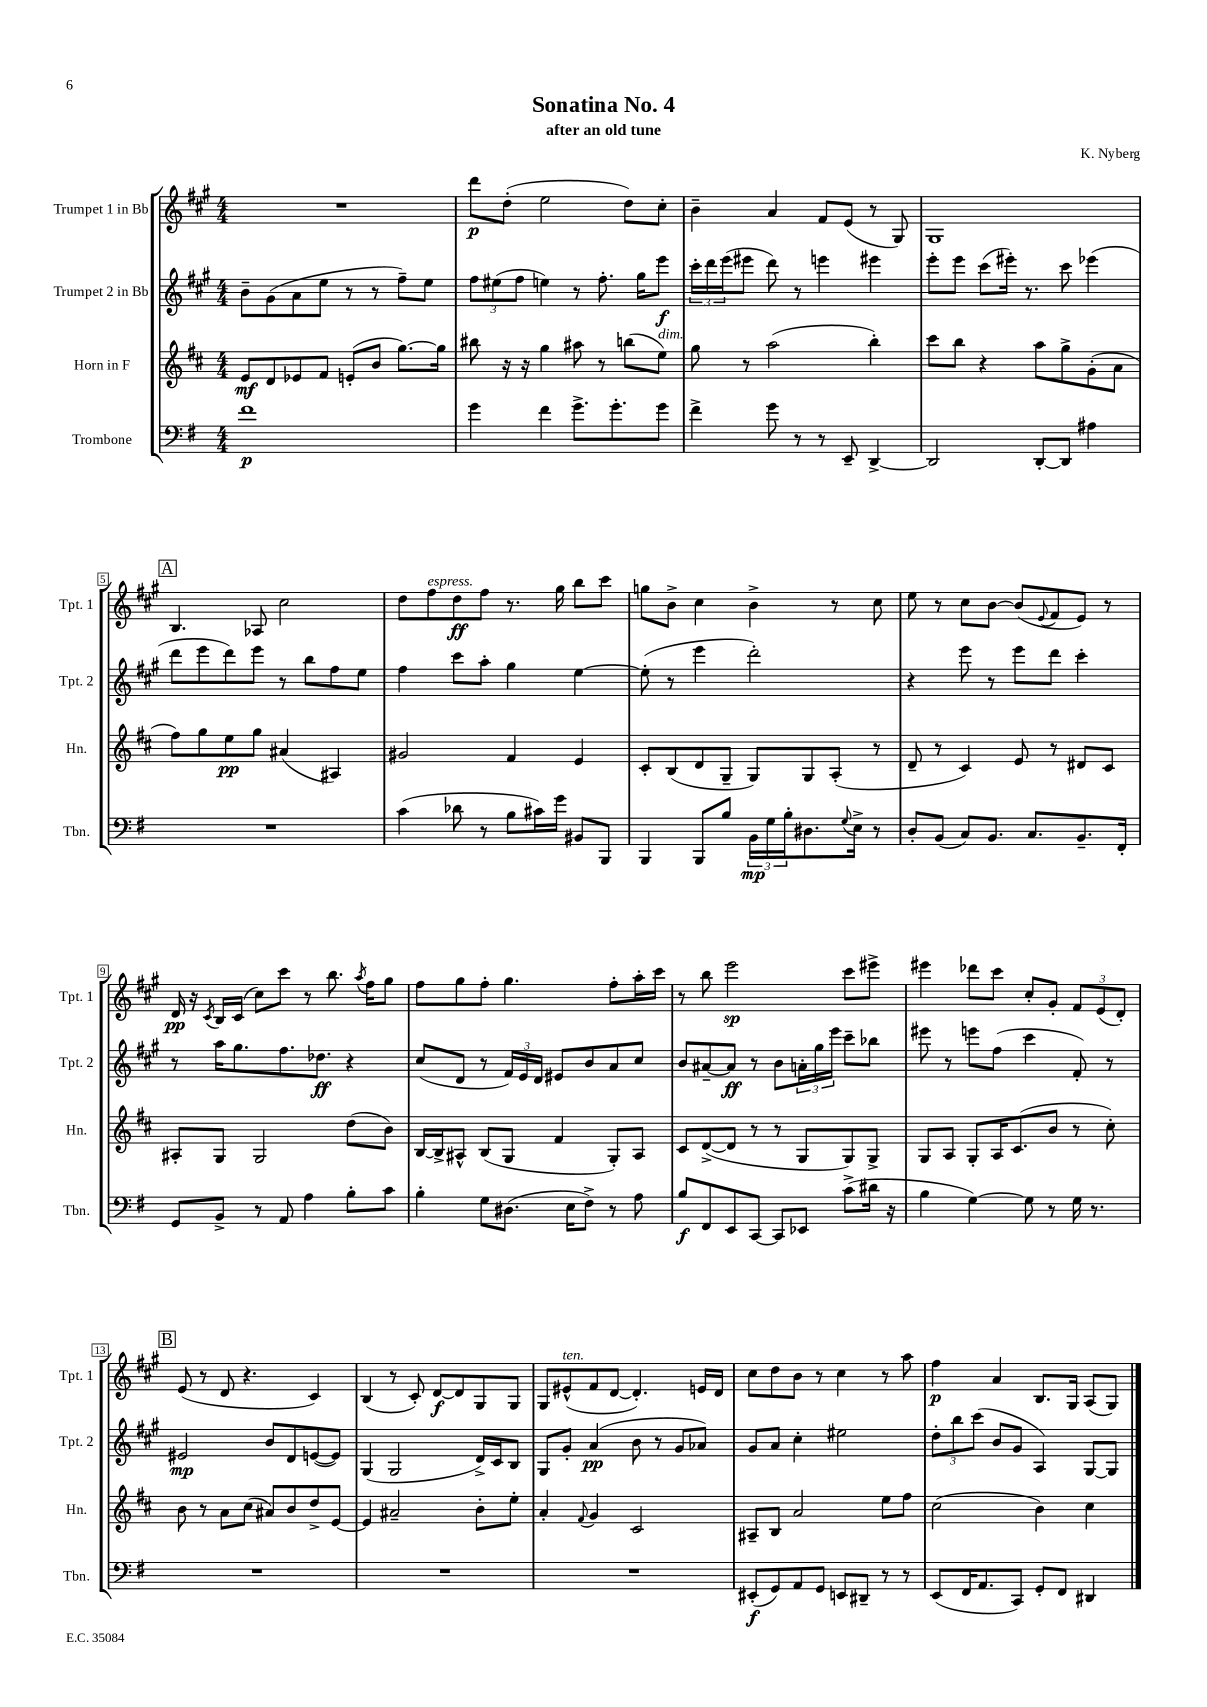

**kern	**kern	**kern	**kern
*staff4	*staff3	*staff2	*staff1
*clefF4	*clefG2	*clefG2	*clefG2
*k[f#]	*k[f#c#]	*k[f#c#g#]	*k[f#c#g#]
*M4/4	*M4/4	*M4/4	*M4/4
1f#	8e/L	8b~\L	1r
.	8d/	(8g#\	.
.	8e-/	8a\	.
.	8f#/J	8ee\J	.
.	(8e'/L	8r	.
.	8b/J	8r	.
.	[8.gg\L)	8ff#~\L)	.
.	.	8ee\J	.
.	16gg\]Jk	.	.
=	=	=	=
4g\	8bb#\	12ff#\L	8ddd\L
.	.	(12ee#\	.
.	16r	.	(8dd'\J
.	.	12ff#\J	.
.	16r	.	.
4f#\	4gg\	4ee\)	2ee\
8.g^\L	8aa#\	8r	.
.	8r	8.ff#'\	.
8.g'\	.	.	.
.	(8bb\L	.	8dd\L)
.	.	16gg#\LK	.
8g\J	8ee\J)	8eee\J	8cc#'\J
=	=	=	=
4f#^\	8gg\	24ccc#'\LL	4b~\
.	.	24ddd\	.
.	.	(24eee\J	.
.	8r	8eee#\J	.
8g\	(2aa\	8ddd\)	4a/
8r	.	8r	.
8r	.	4eee\	8f#/L
8EE~/	.	.	(8e/J
[4DD^/	4bb'\)	4eee#\	8r
.	.	.	8G#/)
=	=	=	=
2DD/]	8ccc#\L	8eee'\L	1G#
.	8bb\J	8eee\J	.
.	4r	(8ccc#\L	.
.	.	16eee#'\Jk)	.
.	.	8.r	.
[8DD'/L	8aa\L	.	.
8DD/]J	8gg^\	8ccc#\	.
4A#\	(8g'\	(4eee-\	.
.	8a\J	.	.
=	=	=	=
1r	8ff#\L)	8ddd\L	4.B/
.	8gg\	8eee\	.
.	8ee\	8ddd\)	.
.	8gg\J	8eee\J	8A-/
.	(4a#/	8r	2cc#\
.	.	8bb\L	.
.	4A#/)	8ff#\	.
.	.	8ee\J	.
=	=	=	=
(4c\	2g#/	4ff#\	8dd\L
.	.	.	8ff#\
8d-\	.	8ccc#\L	8dd\
8r	.	8aa'\J	8ff#\J
8B\L	4f#/	4gg#\	8.r
16c#\L)	.	.	.
16g\JJ	.	.	16gg#\
8BB#/L	4e/	[4ee\	8bb\L
8BBB/J	.	.	8ccc#\J
=	=	=	=
4BBB/	8c#'/L	(8ee'\]	8gg\L
.	(8B/	8r	8b^\J
8BBB/L	8d/	4eee\	4cc#\
8B/J	8G~/J	.	.
24BB\LL	8G/L)	2ddd'\)	4b^\
24G\	.	.	.
24B'\J	.	.	.
8.D#\	8G/	.	.
.	(8A'/J	.	8r
8qqG/	.	.	.
16E^\Jk	.	.	.
8r	8r	.	8cc#\
=	=	=	=
8D'/L	8d~/	4r	8ee\
(8BB/J	8r	.	8r
8C/L)	4c#/)	8eee\	8cc#\L
8.BB/J	.	8r	[8b\J
.	8e/	8eee\L	(8b/]L
8.C/L	.	.	.
.	.	.	8qqe/
.	8r	8ddd\J	8f#/
8.BB~/	8d#/L	4ccc#'\	8e/J)
.	8c#/J	.	8r
16FF#'/Jk	.	.	.
=	=	=	=
8GG/L	8A#'/L	8r	16d/
.	.	.	16r
.	.	.	8qc#/
8BB^/J	8G/J	16aa\LK	16B/LL
.	.	8.gg#\	(16c#/JJ
8r	2G/	.	8cc#\L)
8AA/	.	8.ff#\	8ccc#\J
4A\	.	.	8r
.	.	8.dd-\J	.
.	.	.	8.bb\
8B'\L	(8dd\L	4r	.
.	.	.	8qaa/
.	.	.	16ff#\LK
8c\J	8b\J)	.	8gg#\J
=	=	=	=
4B'\	[16B/LL	(8cc#/L	8ff#\L
.	16B^/]J	.	.
.	8A#^^/J	8d/J	8gg#\
8G\L	(8B/L	8r	8ff#'\J
(8.D#\J	8G/J	24f#/LL)	4.gg#\
.	.	24e/	.
.	.	24d/JJ	.
.	4f#/	8e#/L	.
16E\LK	.	.	.
8F#^\J)	.	8b/	.
8r	8G'/L)	8a/	8ff#'\L
8A\	8A#/J	8cc#/J	16aa'\L
.	.	.	16ccc#\JJ
=	=	=	=
8B/L	8c#/L	8b/L	8r
8FF#/	([8d^/	[8a#~/	8bb\
8EE/	8d/]J	8a#/]J	2eee\
[8CC/J	8r	8r	.
8CC/]L	8r	8b\L	.
8EE-/J	8G/L	24a'\L	.
.	.	24gg#\	.
.	.	24eee\JJ	.
(8c^\L	8G/)	8ccc#~\L	8ccc#\L
16d#\Jk	8G^/J	8bb-\J	8eee#^\J
16r	.	.	.
=	=	=	=
4B\	8G/L	8eee#\	4eee#\
.	8A/J	8r	.
[4G\)	8G'/L	8eee\L	8ddd-\L
.	16A/K	(8ff#\J	8ccc#\J
.	(8.c#/	.	.
8G\]	.	4ccc#\	8cc#'/L
8r	8b/J	.	8g#'/J
16G\	8r	8f#'/)	12f#/L
8.r	.	.	.
.	.	.	(12e/
.	8cc#'\)	8r	.
.	.	.	12d'/J)
=	=	=	=
1r	8b\	2e#/	(8e/
.	8r	.	8r
.	8a\L	.	8d/
.	(8cc#\J	.	4.r
.	8a#/L)	8b/L	.
.	8b/	8d/	.
.	8dd^/	([8e/	4c#/)
.	[8e/J	8e/]J)	.
=	=	=	=
1r	4e/]	(4G#/	(4B/
.	2a#~/	2G#/	8r
.	.	.	8c#'/)
.	.	.	[8d/L
.	.	.	8d/]
.	8b'\L	16d^/LL)	8G#/
.	.	16c#/J	.
.	8ee'\J	8B/J	8G#/J
=	=	=	=
1r	4a'/	8G#/L	8G#/L
.	.	8g#'/J	(8e#^^/
.	8qqf#/	.	.
.	4g/	(4a/	8f#/
.	.	.	[8d/J
.	2c#/	8b\	4.d'/])
.	.	8r	.
.	.	8g#/L	.
.	.	8a-/J)	16e/LL
.	.	.	16d/JJ
=	=	=	=
(8EE#'/L	8A#~/L	8g#/L	8cc#\L
8GG/)	8B/J	8a/J	8dd\
8AA/	2a/	4cc#'\	8b\J
8GG/J	.	.	8r
8EE/L	.	2ee#\	4cc#\
8DD#~/J	.	.	.
8r	8ee\L	.	8r
8r	8ff#\J	.	8aa\
=	=	=	=
(8EE/L	(2cc#\	12dd'\L	4ff#\
.	.	12bb\	.
16FF#/K	.	.	.
.	.	(12ccc#\J	.
8.AA/	.	.	.
.	.	8b/L	4a/
8CC/J)	.	8g#/J	.
8GG'/L	4b\)	4A/)	8.B/L
8FF#/J	.	.	.
.	.	.	16G#/Jk
4DD#/	4cc#\	[8G#/L	(8A/L
.	.	8G#/]J	8G#/J)
==	==	==	==
*-	*-	*-	*-
